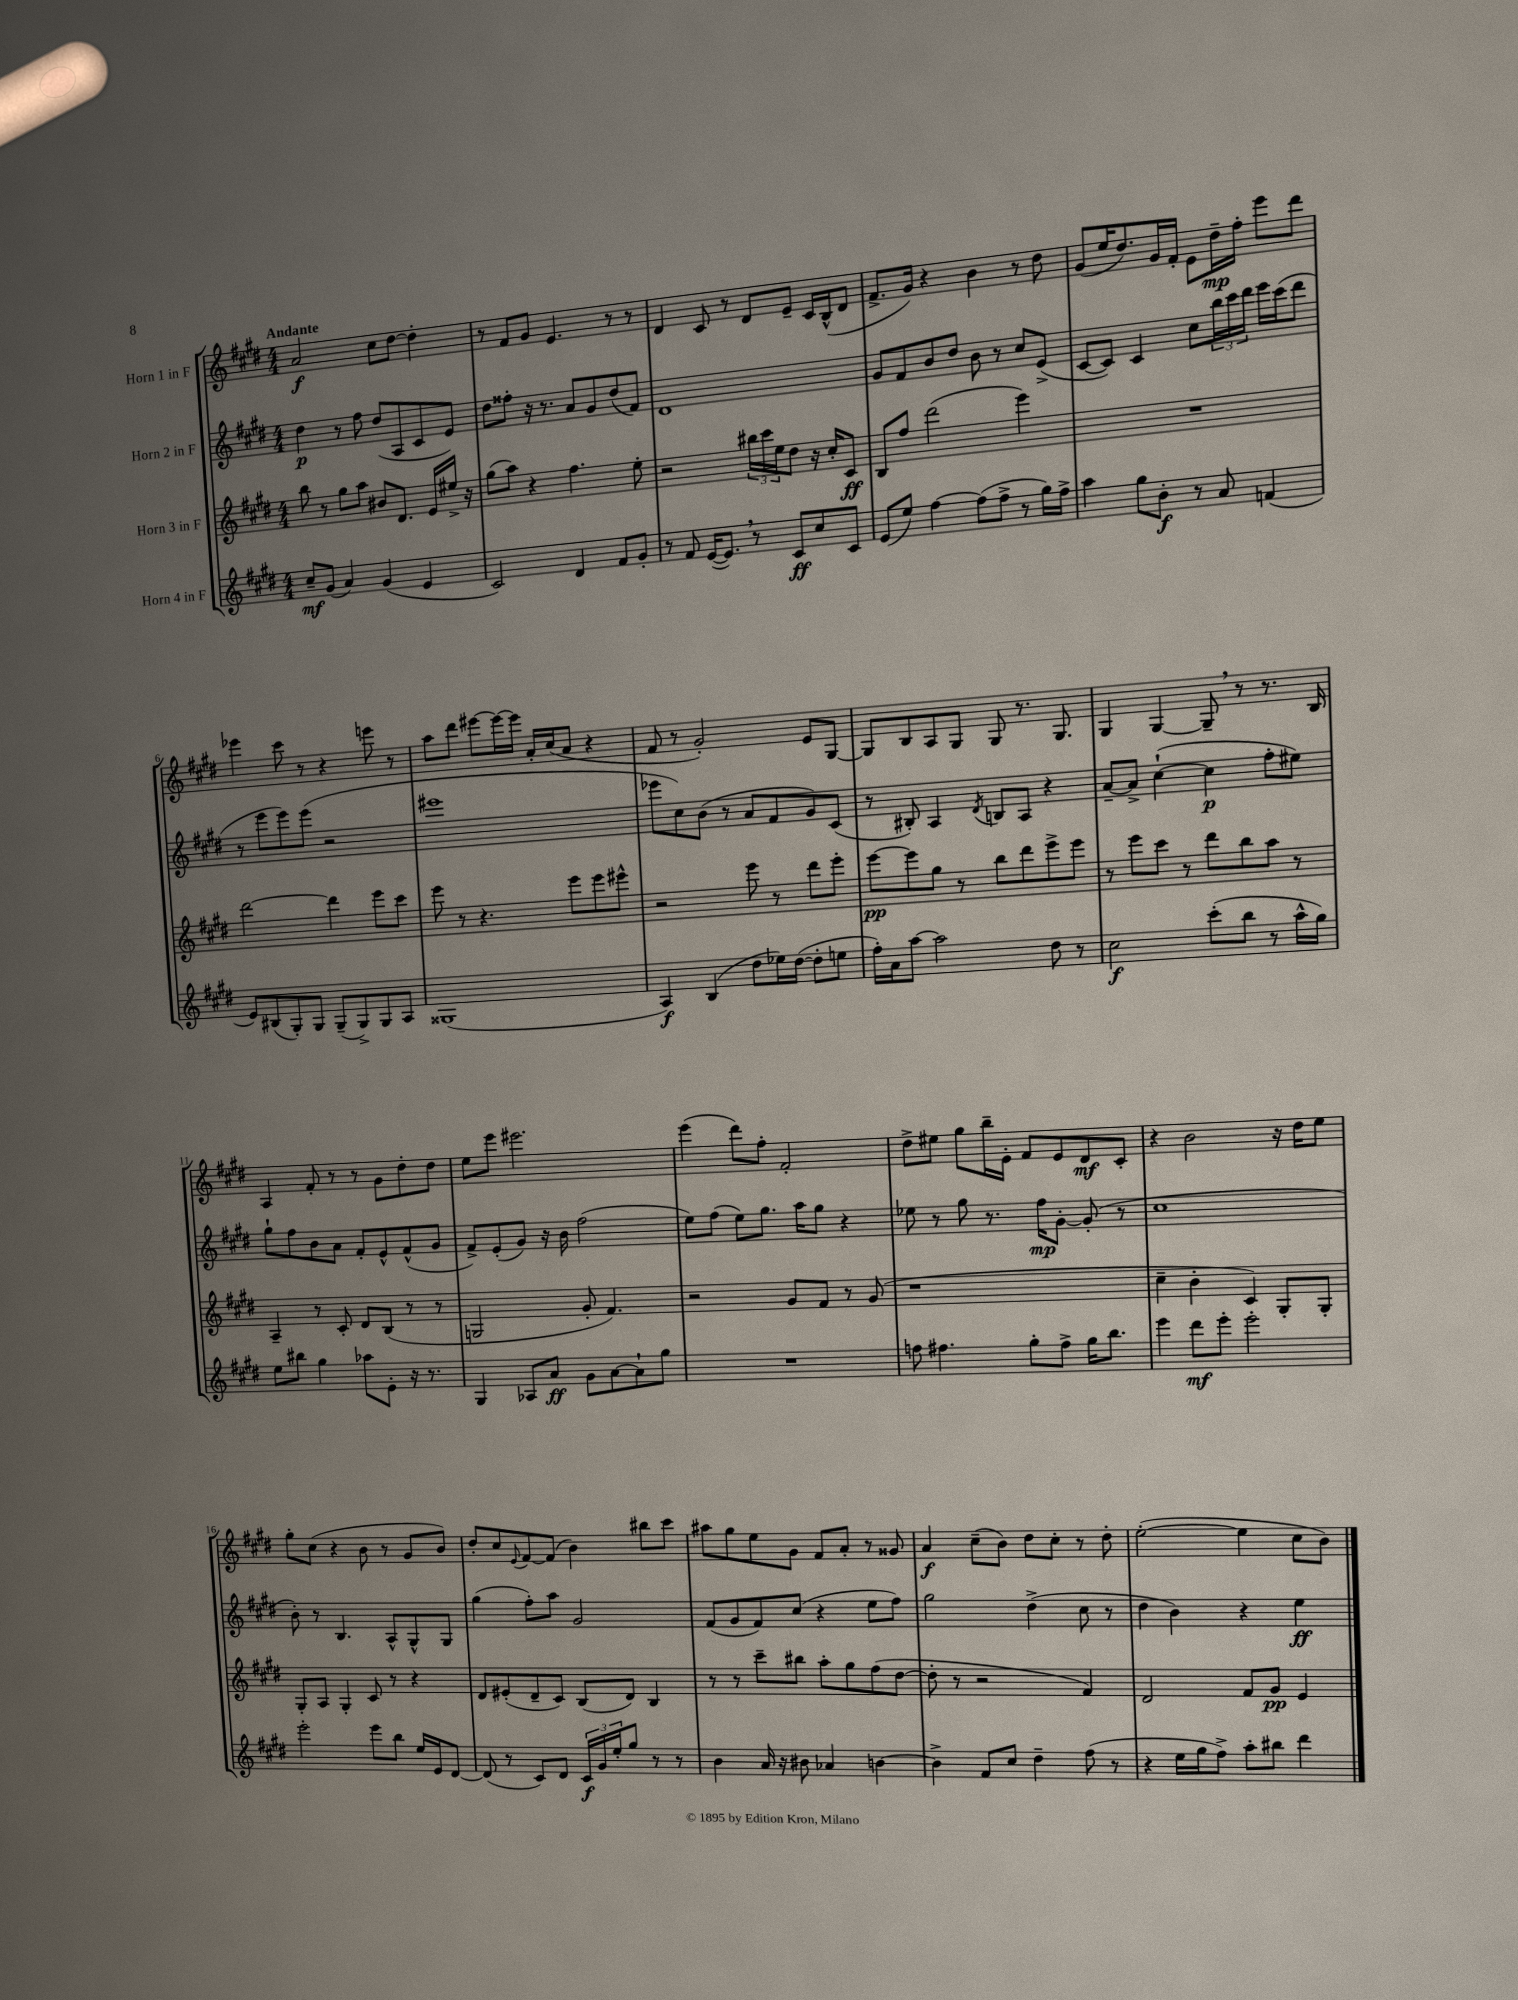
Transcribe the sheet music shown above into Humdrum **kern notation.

**kern	**kern	**kern	**kern
*staff4	*staff3	*staff2	*staff1
*clefG2	*clefG2	*clefG2	*clefG2
*k[f#c#g#d#]	*k[f#c#g#d#]	*k[f#c#g#d#]	*k[f#c#g#d#]
*M4/4	*M4/4	*M4/4	*M4/4
8cc#~	8bb	4dd#	2a
(8g#	8r	.	.
4a)	8gg#	8r	.
.	8aa	8ff#	.
(4g#	8b#	(8dd#	8cc#
.	8.d#	8A	[8dd#
4e	.	8c#	4dd#']
.	16e	.	.
.	16ee#^	8e)	.
.	16r	.	.
=	=	=	=
2c#)	(8gg#	8dd#	8r
.	8aa)	8ff##'	8f#
.	4r	16r	8g#
.	.	8.r	.
.	.	.	4.e
4d#	4.ff#	8a	.
.	.	8g#	.
8f#	.	(8dd#	8r
8g#'	8ee'	8f#)	8r
=	=	=	=
8r	2r	1d#	4d#
8f#	.	.	.
([16e	.	.	8c#
8.e])	.	.	.
.	.	.	8r
8r	24bb#	.	8d#
.	24ccc#	.	.
.	24ee	.	.
8c#	8dd#	.	8e~
8cc#	16r	.	16c#
.	16cc#'	.	(16B^^
8c#	8c#	.	8d#
=	=	=	=
(8e	8B	8g#	8.f#^
8ee)	8ff#	8f#	.
.	.	.	16g#)
[4ff#	(2ddd#	8b	4r
.	.	8dd#	.
(8ff#]	.	8b	4b
8ff#^	.	8r	.
8r	4eee)	8cc#	8r
16gg#)	.	(8e^	8dd#
16ff#^	.	.	.
=	=	=	=
4aa	1r	[8c#	(8g#
.	.	8c#])	16ee
.	.	.	8.dd#)
8gg#	.	4c#	.
8b'	.	.	16g#
.	.	.	16f#'
8r	.	8cc#	8e
8a	.	24bb	16dd#~
.	.	24ccc#	.
.	.	.	16ff#'
.	.	24ddd#	.
(4f	.	16eee	8eee
.	.	(16ccc#	.
.	.	8ddd#	8ddd#
=	=	=	=
8e)	[2ddd#	8r	4eee-
(8B#	.	8eee	.
8G#')	.	8eee)	8ccc#
8G#	.	(8eee	8r
(8G#~	4ddd#]	2r	4r
8G#^)	.	.	.
8G#	8eee	.	8eee
8A	8ccc#	.	8r
=	=	=	=
(1G##	8eee	1eee#	8aa
.	8r	.	8ddd#
.	4.r	.	[8eee#
.	.	.	16eee#_
.	.	.	16eee#]
.	.	.	16a'
.	.	.	(16cc#
.	8eee	.	8a
.	8eee	.	4r
.	8eee#^^	.	.
=	=	=	=
4A)	2r	8eee-	8f#
.	.	8cc#)	8r
(4B	.	(8b	2g#')
.	.	8r	.
8dd#	8eee	8a	.
16ee-)	8r	8f#	.
([16dd#	.	.	.
8dd#']	8ddd#	8g#)	8e
8ee	8eee'	(8c#	[8G#
=	=	=	=
16ff#')	[8eee	8r	8G#]
16a	.	.	.
[8aa	8eee]	8B#')	8B
2aa]	8gg#	4A	8A
.	8r	.	8G#
.	.	8qd#	.
.	8bb	8B	8G#
.	8ddd#	8A	8.r
8dd#	8eee^	4r	.
.	.	.	8.G#
8r	8eee	.	.
=	=	=	=
2cc#	8r	[8a~	4G#
.	8eee	8a^]	.
.	8ccc#	([4cc#`	[4G#
.	8r	.	.
(8ccc#'	8ddd#	4cc#]	8G#~]
8bb	8bb	.	8r
8r	8aa	8ff#'	8.r
16aa^^	8r	8ee#)	.
16gg#)	.	.	16B
=	=	=	=
8ee	4A~	8gg#`	4A
8bb#	.	8ff#	.
4gg#	8r	8b	8f#'
.	8c#'	8a	8r
8aa-	8d#	8f#'	8r
8e'	(8B	8e^^	8g#
16r	8r	(8f#^^	8dd#'
8.r	.	.	.
.	8r	8g#	8dd#
=	=	=	=
4G#	2G	8f#^)	8ee
.	.	(8e'	8eee
8A-	.	8g#)	2.eee#
8a	.	16r	.
.	.	16b	.
8g#	8g#'	(2ff#	.
[8a	4.f#)	.	.
8a`]	.	.	.
8gg#	.	.	.
=	=	=	=
1r	2r	8ee)	(4eee
.	.	(8ff#	.
.	.	8ee)	8ddd#)
.	.	8.gg#	8ff#'
.	8g#	.	2f#'
.	.	16aa	.
.	8f#	8gg#	.
.	8r	4r	.
.	(8g#	.	.
=	=	=	=
8ff	1r	8ee-	8dd#^
4.ff#	.	8r	8ee#
.	.	8gg#	8gg#
.	.	8.r	16bb~
.	.	.	16e'
8gg#'	.	.	8f#
.	.	16ff#	.
8ff#^	.	[8g#'	8e
16gg#	.	(8g#']	8d#
8.bb	.	.	.
.	.	8r	8c#'
=	=	=	=
4eee	4cc#~	1cc#	4r
8ddd#	4b'	.	2b
8eee'	.	.	.
2eee'	4c#)	.	.
.	8G#'	.	16r
.	.	.	16dd#
.	8G#'	.	8ee
=	=	=	=
2eee'	8G#'	8b')	8gg#'
.	8A	8r	(8cc#
.	4G#'	4.B	4r
8eee	8c#	.	8b
8bb	8r	8A^^	8r
16ee	4r	8G#^^	8g#
16e	.	.	.
[8d#	.	8G#	8b)
=	=	=	=
(8d#]	8d#	(4gg#	8dd#'
8r	(8e#'	.	8cc#
.	.	.	8qqe
8c#)	8d#~	8ff#')	[8f#
8d#	8c#)	8aa	(8f#]
24c#	(8B	2g#	4b)
24g#	.	.	.
24ee'	.	.	.
8gg#	8d#)	.	.
8r	4B	.	8bb#
8r	.	.	8ccc#
=	=	=	=
4b	8r	(8f#	8aa#
.	8r	8g#	8gg#
16a	8ccc#~	8f#)	8ee
16r	.	.	.
8b#	8bb#	(8cc#	8g#
4a-	8aa'	4r	8f#
.	8gg#	.	8a'
[4b	(8ff#	8ee	8r
.	[8dd#	8ff#)	8g##
=	=	=	=
4b^]	8dd#']	2gg#	4a
.	8r	.	.
8f#	2r	.	(8cc#~
8cc#	.	.	8b)
4dd#~	.	(4dd#^	8dd#
.	.	.	8cc#'
(8ff#	4f#)	8cc#	8r
8r	.	8r	8dd#'
=	=	=	=
4r	2d#	4dd#	([2ee'
16ee	.	4b)	.
16gg#	.	.	.
8ff#^)	.	.	.
8aa'	8f#	4r	4ee]
8bb#	8g#	.	.
4ddd#	4e	4ee	8cc#
.	.	.	8b)
==	==	==	==
*-	*-	*-	*-
